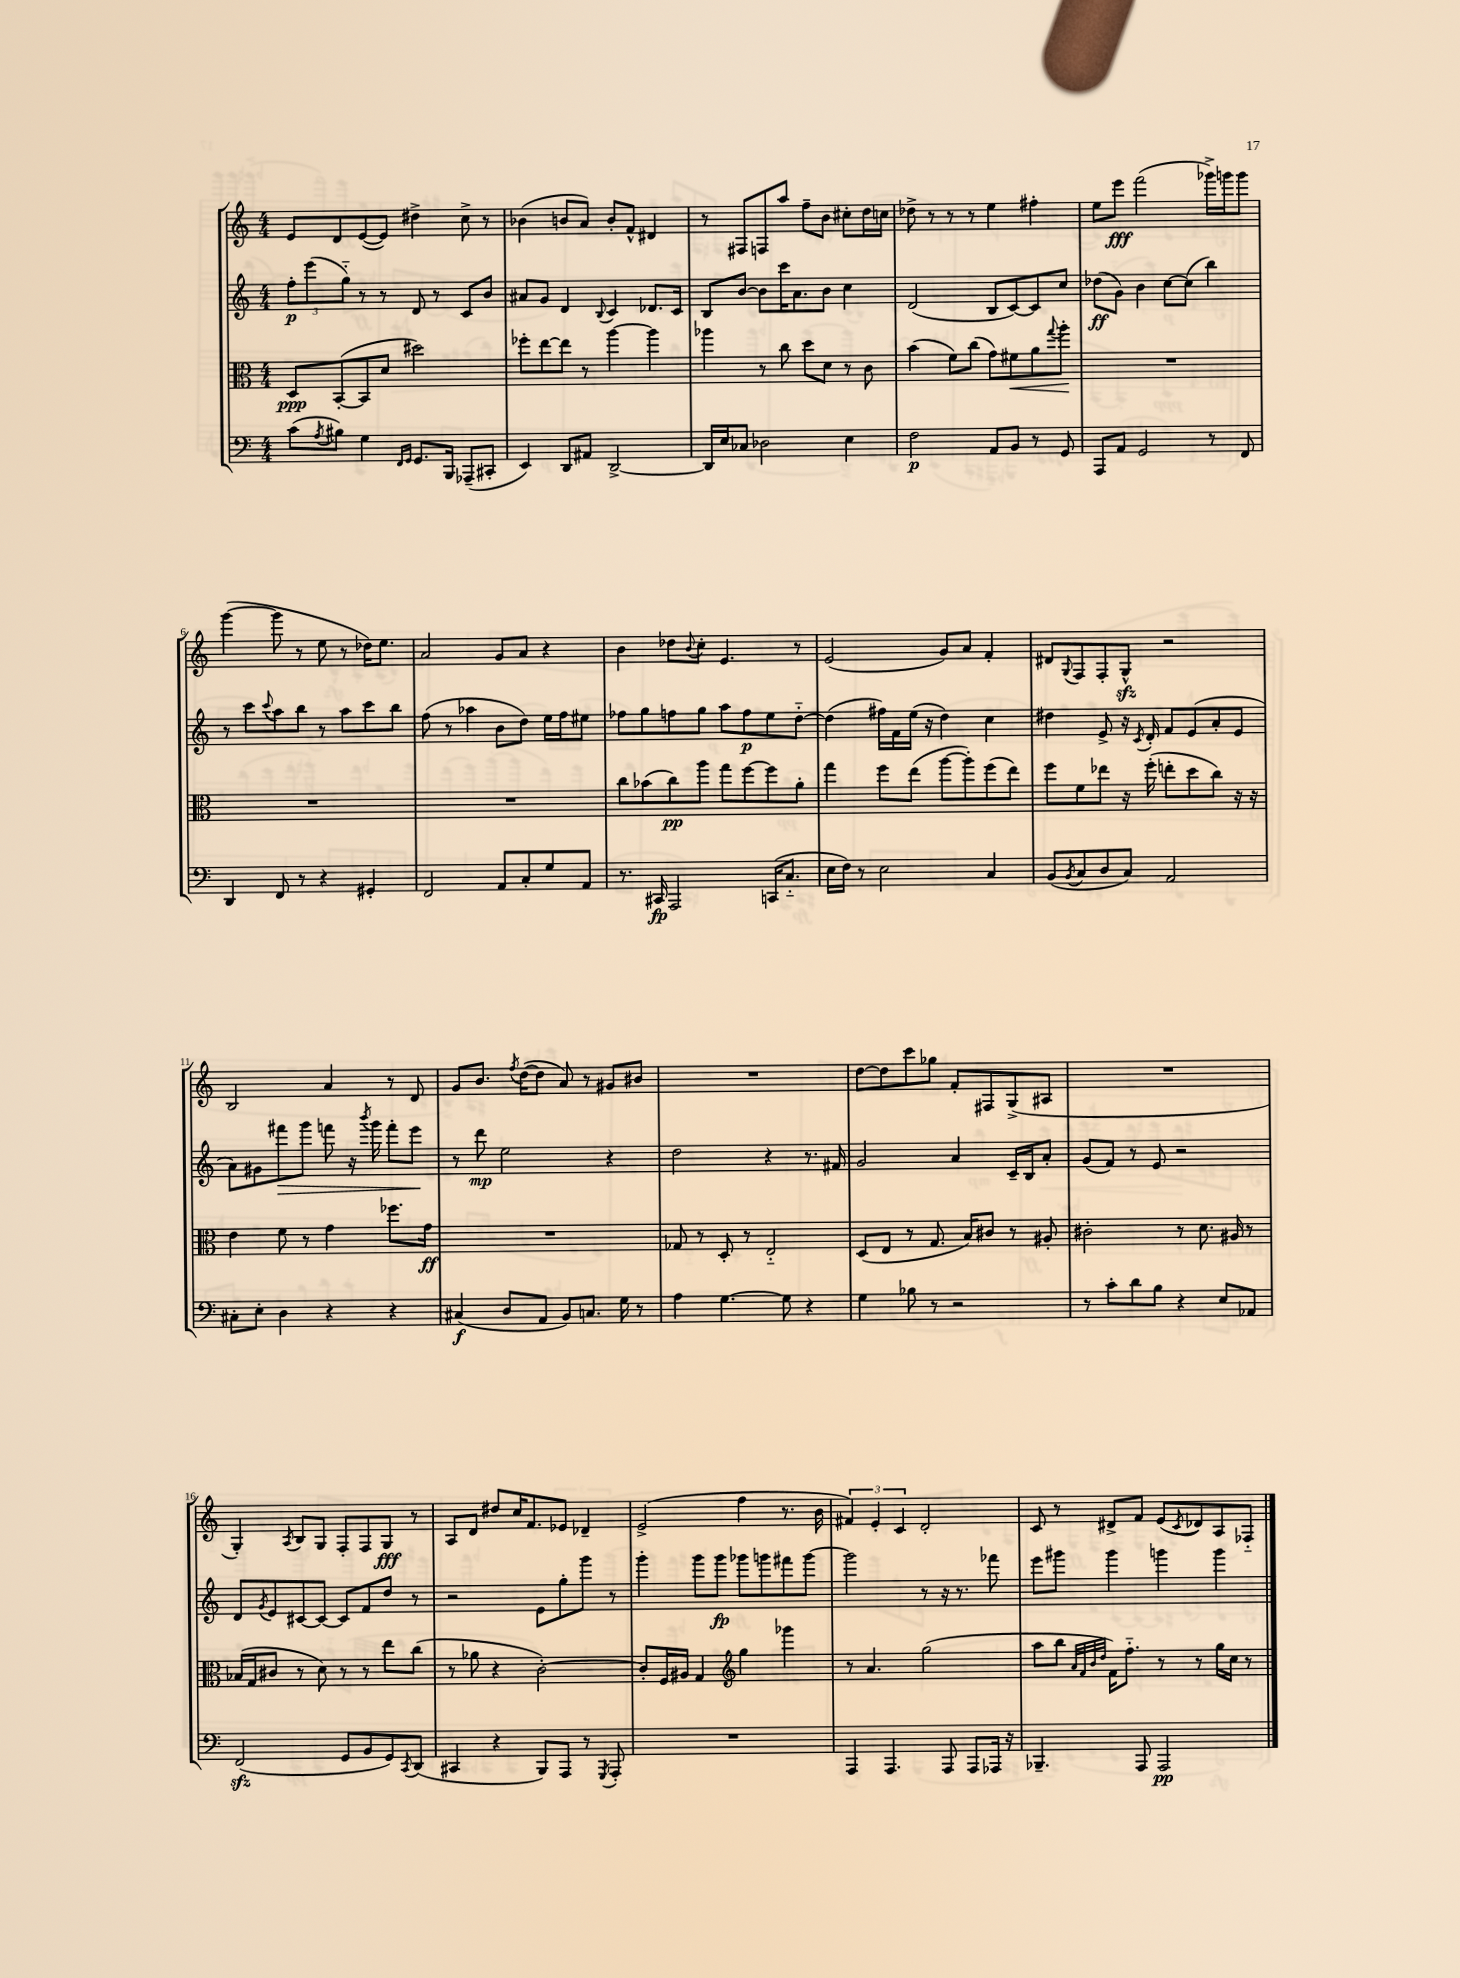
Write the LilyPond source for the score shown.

<<
\new StaffGroup <<
\new Staff = "s0" {
    \clef treble \key c \major \numericTimeSignature \time 4/4
    e'8 d'8 e'8~( e'8) dis''4-> c''8-> r8 |
    bes'4( b'8 a'8) b'8-. f'8-^ dis'4 |
    r8 fis8 f8 a''8 f''8-- b'8 cis''8-. d''16 c''16 |
    des''8-> r8 r8 r8 e''4 fis''4-. |
    e''8 e'''8\fff f'''2( ges'''16->) g'''16 g'''8 |
    g'''4~( g'''8 r8 e''8 r8 des''16) e''8. |
    a'2 g'8 a'8 r4 |
    b'4 des''8 \appoggiatura { b'8 } c''8-. e'4. r8 |
    e'2( g'8) a'8 f'4-. |
    dis'8 \appoggiatura { g8 } f8 f8-. g8-^\sfz r2 |
    b2 a'4 r8 d'8 |
    g'8 b'8. \acciaccatura { f''8 } d''16~( d''8 a'8) r8 gis'8 bis'8 |
    R1 |
    d''8~ d''8 c'''8 ges''8 f'8-. fis8 g8->( ais8 |
    R1 |
    g4-.) \acciaccatura { a8 } b8 g8 f8-. f8 g8\fff r8 |
    a8 d'8 dis''8 c''16 f'8. ees'8 des'4-- |
    e'2->( f''4 r8. b'16 |
    \tuplet 3/2 { fis'4) e'4-. c'4 } d'2-. |
    c'8 r8 dis'8-> f'8 e'8( \acciaccatura { c'8 } des'8) a8 fes8-_ \bar "|." |
}
\new Staff = "s1" {
    \clef treble \key c \major \numericTimeSignature \time 4/4
    \tuplet 3/2 { f''8-.\p e'''8( g''8-_) } r8 r8 d'8 r8 c'8 b'8 |
    ais'8 g'8 d'4 \appoggiatura { b8 } c'4 des'8. c'16 |
    b8 b'8~ b'8 c'''16 a'8. b'8 c''4 |
    d'2( b8 c'8~) c'8 c''8 |
    des''8\ff( g'8) b'4 c''8~ c''8( b''4) |
    r8 c'''8 \appoggiatura { c'''8 } a''8 b''8 r8 a''8 c'''8 b''8 |
    f''8( r8 aes''4 b'8 d''8) e''16 f''16 eis''8 |
    fes''8 g''8 f''8 g''8 a''8 f''8\p e''8 d''8~-_ |
    d''4( fis''16) f'16 e''16( r16 d''4) c''4 |
    dis''4 e'8-> r16 \acciaccatura { c'8 } d'16-. f'8 e'8( a'8-. e'8 |
    a'8) gis'8 fis'''8\> g'''8 f'''8 r16 \acciaccatura { b'''8 } g'''16 f'''8-. e'''8\! |
    r8 d'''8\mp e''2 r4 |
    d''2 r4 r8. fis'16 |
    g'2 a'4 c'16-- b16 a'8-. |
    g'8( f'8) r8 e'8 r2 |
    d'8 \acciaccatura { g'8 } e'8 cis'8~ cis'8~ cis'8 f'8 d''8 r8 |
    r2 e'8 g''8-. g'''8 r8 |
    g'''4-. g'''8 g'''8\fp ges'''8 g'''8 fis'''8 g'''8~ |
    g'''2 r8 r16 r8. fes'''8 |
    e'''8 gis'''8 gis'''4 g'''4 g'''4 \bar "|." |
}
\new Staff = "s2" {
    \clef alto \key c \major \numericTimeSignature \time 4/4
    d8\ppp b,8~-.( b,8 d'8 dis''2) |
    fes''8-. e''8~ e''8 r8 a''4~ a''4 |
    aes''4 r8 c''8 d''8 d'8 r8 c'8 |
    b'4( f'8) c''8( g'8) fis'8\< a'8 \appoggiatura { g''8 } a''8-.\! |
    R1 |
    R1 |
    R1 |
    c''8 bes'8( c''8\pp) a''8 g''8 f''8~ f''8 a'8-. |
    g''4 f''8 e''8( a''8~ a''8-.) f''8( e''8) |
    f''8 f'8 ees''8 r16 f''16-.( e''8-. d''8 c''8) r16 r16 |
    e'4 f'8 r8 g'4 fes''8. g'16\ff |
    R1 |
    ges8 r8 d8-. r8 e2-_ |
    d8( e8 r8 g8. b16) cis'8 r8 ais8-. |
    cis'2-. r8 d'8. ais16 r8 |
    bes16( g16 cis'8 r8 d'8) r8 r8 e''8 c''8( |
    r8 aes'8 r4 c'2~-.) |
    c'8-. f16 ais16 g4 \clef treble g''4 ges'''4 |
    r8 a'4. g''2( |
    a''8 b''8 \grace { a'32 f'32 b'32 d''32 } f'16) f''8.-_ r8 r8 g''16 c''16 r8 \bar "|." |
}
\new Staff = "s3" {
    \clef bass \key c \major \numericTimeSignature \time 4/4
    c'8( \acciaccatura { a8 } bis8) g4 \grace { f,16 g,16 } g,8. b,,16 aes,,8--( cis,8-. |
    e,4) d,8 ais,8 d,2~-> |
    d,16 e16 ces8 des2 e4 |
    f2\p a,8 b,8 r8 g,8 |
    a,,8 a,8 g,2 r8 f,8 |
    d,4 f,8 r8 r4 gis,4-. |
    f,2 a,8 c8-. g8 a,8 |
    r8. cis,16\fp a,,2 c,16( c8.-_ |
    e16 f16) r8 e2 c4 |
    b,8( \acciaccatura { b,8 } c8 d8 c8) a,2 |
    cis8-. e8-. d4 r4 r4 |
    cis4\f( d8 a,8 b,8) c8. g16 r8 |
    a4 g4.~ g8 r4 |
    g4 bes8 r8 r2 |
    r8 c'8-. d'8 b8 r4 e8 aes,8 |
    f,2\sfz( g,8 b,8 g,8) \acciaccatura { c,8 } d,8( |
    cis,4 r4 b,,8) a,,8 r8 \acciaccatura { g,,8 } a,,8-. |
    R1 |
    a,,4 a,,4. a,,8 a,,8 aes,,16 r16 |
    bes,,4.-- a,,8 a,,2\pp \bar "|." |
}
>>
>>
